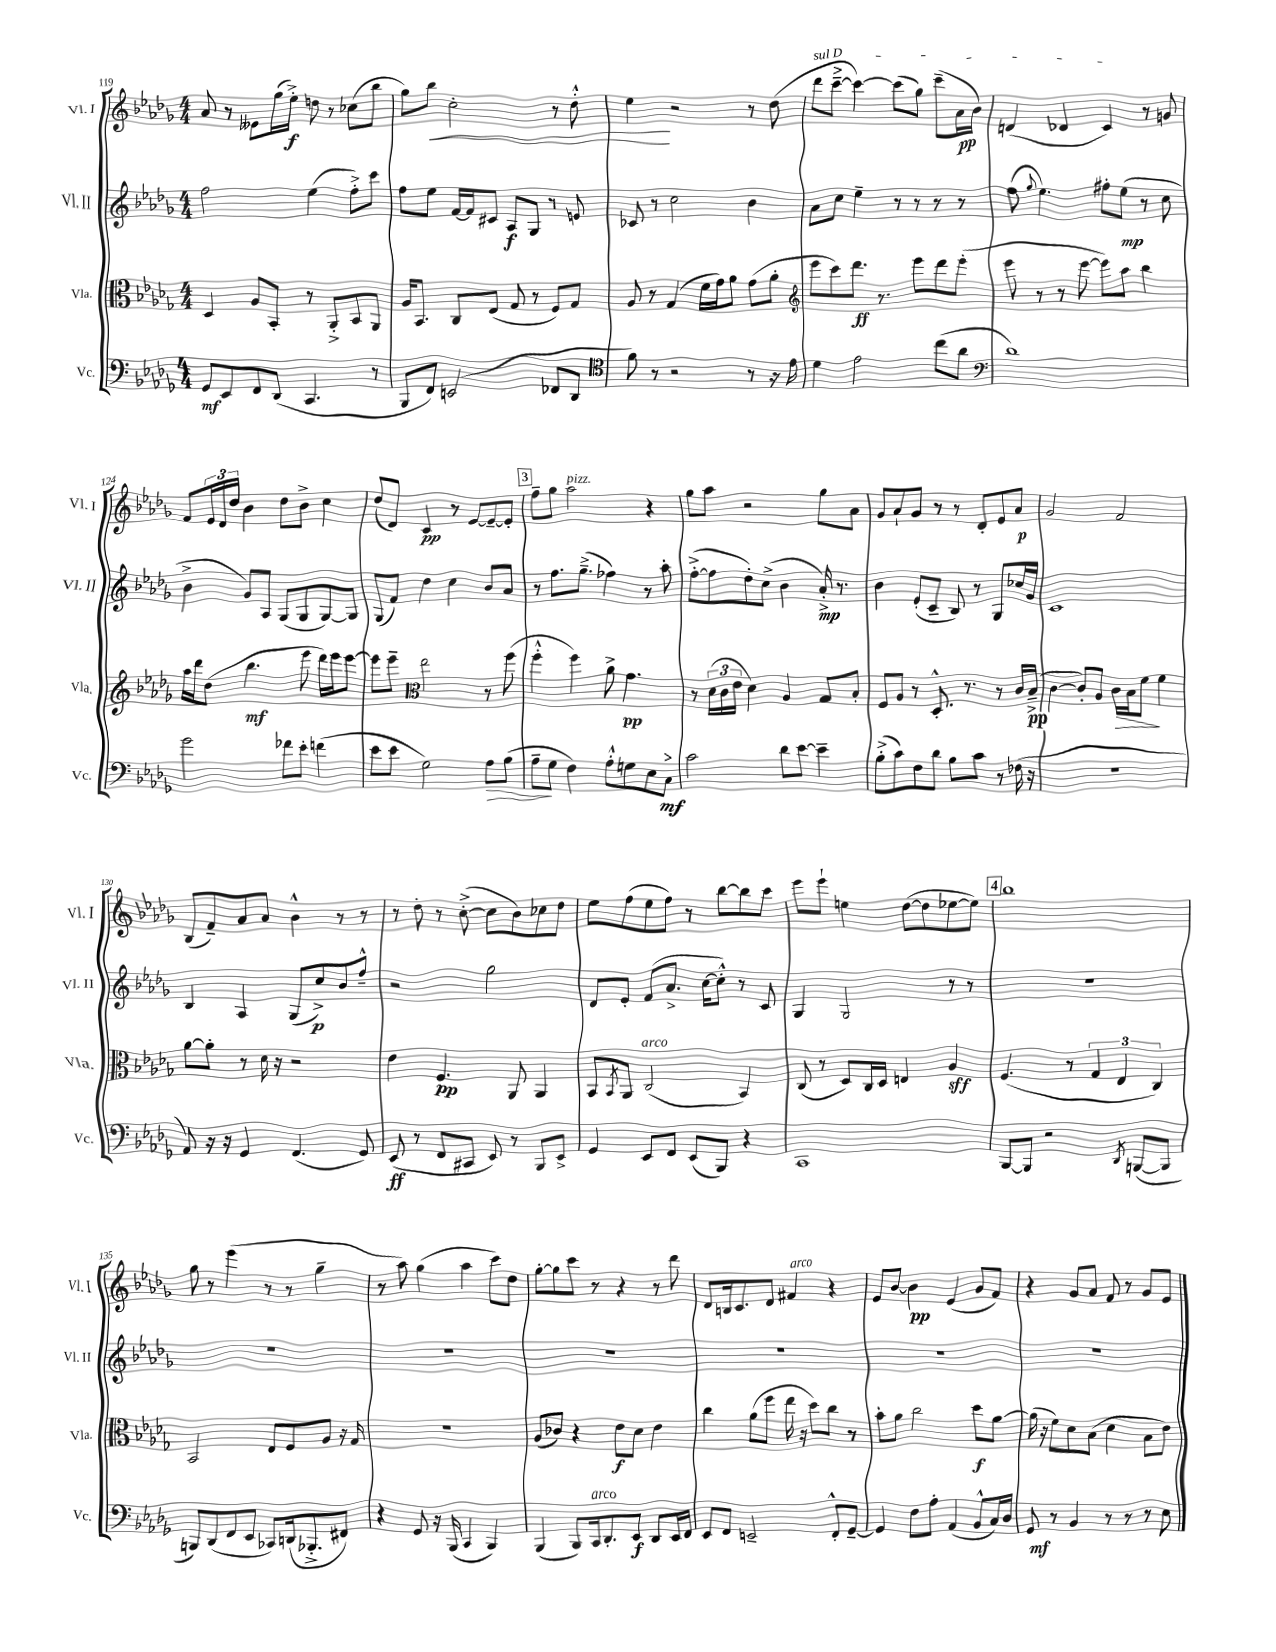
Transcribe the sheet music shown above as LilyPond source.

<<
\new StaffGroup <<
\new Staff = "s0" \with { instrumentName = "Vl. I" shortInstrumentName = "Vl. I" } {
    \clef treble \key des \major \numericTimeSignature \time 4/4
    aes'8 r8 eeses'8 ges''16( ees''16-.->\f) d''8 r8 ces''8( bes''8 |
    ges''8) bes''8\< c''2-. r8 des''8-.-^ |
    ees''4\! r2 r8 des''8( |
    \once \override TextSpanner.bound-details.left.text = \markup { \italic "sul D" } des'''8\startTextSpan c'''8~---> c'''4~) c'''8( ges''8) c'''8--( aes'16\pp bes'16) |
    d'4( des'4 c'4\stopTextSpan) r8 g'8 |
    f'8 \tuplet 3/2 { ees'16 des'16 des''16 } bes'4 des''8 bes'8-> c''4 |
    des''8( des'8) c'4\pp r8 ees'8~ ees'8~-- ees'8-. |
    \mark \markup { \box "3" } f''8-- ges''8 aes''2^\markup { \italic "pizz." } r4 |
    ges''8 aes''8 r2 ges''8 aes'8 |
    ges'8 aes'8-! ges'8 r8 r8 des'8-. ees'8 aes'8\p |
    ges'2 f'2 |
    bes8( f'8--) aes'8 aes'8 bes'4-^ r8 r8 |
    r8 des''8-. r8 c''8~-.->( c''8 bes'8) ces''8 des''8 |
    ees''8 f''8( ees''8 f''8) r8 bes''8~ bes''8 c'''8 |
    ees'''8 ees'''8-! e''4 des''8~( des''8 ees''8~ ees''8) |
    \mark \markup { \box "4" } bes''1 |
    ges''8 r8 ees'''4( r8 r8 ges''4-- |
    r8 aes''8) ges''4( aes''4 c'''8) des''8 |
    ges''8~-. ges''8 c'''8 r8 r4 r8 des'''8 |
    des'8 b16 c'8. des'8 fis'4^\markup { \italic "arco" } r4 |
    ees'8 bes'8~ bes'4\pp ees'4( ges'8 f'8) |
    r4 ges'8 aes'8 f'8 r8 ges'8 ees'8 \bar "|." |
}
\new Staff = "s1" \with { instrumentName = "Vl. II" shortInstrumentName = "Vl. II" } {
    \clef treble \key des \major \numericTimeSignature \time 4/4
    f''2 ees''4( f''8-.->) c'''8 |
    f''8 ees''8 f'16~ f'16 cis'8 aes8\f ges8 r8 e'8 |
    ces'8 r8 c''2 bes'4 |
    aes'8 c''8 ees''4-- r8 r8 r8 r8 |
    f''8( \appoggiatura { ges''8 } ees''4.) fis''8-. ees''8\mp( r8 c''8 |
    bes'4-> ges'8) aes8 ges8( ges8 ges8~) ges8 |
    ges8( f'8) des''4 c''4 bes'8 aes'8 |
    \mark \markup { \box "3" } r8 f''8. ges''8.--->( fes''4) r8 aes''8-. |
    f''8~-.->( f''8 des''8-.) c''8->( bes'4 aes'16-.->\mp) r8. |
    bes'4 ees'8-.( c'8-- bes8) r8 ges8 ces''16 ges'16 |
    c'1 |
    bes4 aes4 ges8( c''8->\p) bes'8 f''8---^ |
    r2 ges''2 |
    des'8 ees'8-. f'8( aes'8.-> c''16~ c''8-.-^) r8 c'8 |
    ges4 ges2 r8 r8 |
    \mark \markup { \box "4" } R1 |
    R1 |
    R1 |
    R1 |
    R1 |
    R1 |
    R1 \bar "|." |
}
\new Staff = "s2" \with { instrumentName = "Vla." shortInstrumentName = "Vla." } {
    \clef alto \key des \major \numericTimeSignature \time 4/4
    des4 aes8 bes,8-. r8 aes,8-.-> bes,8 aes,8 |
    aes16 bes,8. c8 ees8( ges8 r8 f8) ges8 |
    aes8 r8 ges4( f'16 ges'16) aes'8 ges'8( aes'8-. |
    \clef treble ees'''8 c'''8) des'''8.\ff r8. ees'''8 des'''8 ees'''8-.( |
    ees'''8 r8 r8 ees'''8~ ees'''8) aes''8 bes''4 |
    aes''16 des'''16 des''8( bes''4.\mf ees'''8 des'''16) ees'''16 ees'''8~ |
    ees'''8 ees'''8-- \clef alto ees''2 r8 f''8( |
    \mark \markup { \box "3" } f''4-.-^ f''4) aes'8-> ges'4.\pp |
    r8 \tuplet 3/2 { des'16( c'16 ees'16 } des'4) aes4 ges8 bes8-. |
    f8 aes8 r8 des8.-.-^ r8. r8 c'16 bes16--->\pp( |
    c'4~ c'8-.) aes8 c'16\> bes16 f'8\! f'4 |
    aes'8~ aes'8-. r8 des'16 r16 r2 |
    ees'4 f4.\pp aes,8 aes,4 |
    bes,8 \acciaccatura { bes,8 } aes,8 c2^\markup { \italic "arco" }( bes,4) |
    c8( r8 des8) c16 des16 e4 aes4\sff |
    \mark \markup { \box "4" } f4.( r8 \tuplet 3/2 { ges4 ees4 c4) } |
    bes,2 ees8 f8 aes8 r16 ges16 |
    R1 |
    aes8( ces'8) r4 ees'8\f des'8 ees'4 |
    c''4 aes'8( f''8 ees''16 r16 des''8) c''8 r8 |
    bes'8-. aes'8 c''2 des''8\f aes'8~ |
    aes'16( r16 f'8) des'8 bes8( des'4 bes8 ees'8) \bar "|." |
}
\new Staff = "s3" \with { instrumentName = "Vc." shortInstrumentName = "Vc." } {
    \clef bass \key des \major \numericTimeSignature \time 4/4
    ges,8\mf ees,8 f,8 des,8( c,4. r8 |
    bes,,8 f,8) e,2( fes,8 des,8 |
    \clef tenor f'8) r8 r2 r8 r16 ees'16 |
    des'4 ees'2 c''8( aes'8 |
    \clef bass des'1) |
    ges'2 fes'8 ees'8-. f'4( |
    ees'8 ees'8 ges2) aes8\> bes8( |
    \mark \markup { \box "3" } aes8--\! ges8 f4) aes8-.-^ g8 ees8 c8->\mf |
    c'2 des'8 ees'8~ ees'4-- |
    bes8-.->( c'8) f8 des'8 bes8 c'8 r8 fes16( r16 |
    R1 |
    aes,8) r16 r16 ges,4 f,4.( ges,8) |
    ees,8\ff( r8 f,8 cis,8 ees,8) r8 bes,,8 ees,8-> |
    ges,4 ees,8 f,8 ees,8( bes,,8) r4 |
    c,1 |
    \mark \markup { \box "4" } bes,,8~ bes,,8 r2 \acciaccatura { des,8 } b,,8~( b,,8 |
    b,,8) des,8( f,8 ees,8 ces,8) d,16( bes,,8.-.-> fis,8) |
    r4 ges,8 r16 bes,,16( c,4 bes,,4) |
    bes,,4( bes,,8) c,16^\markup { \italic "arco" } des,8.-. ees,8\f des,8 ees,16 f,16 |
    ees,8 f,8 e,2-- f,8-.-^ ges,8~-- |
    ges,4 f8 aes8-. aes,4( bes,8-^ c16) des16 |
    ges,8\mf r8 bes,4 r8 r8 r8 ees8 \bar "|." |
}
>>
>>
\layout { \context { \Score currentBarNumber = #119 } }
